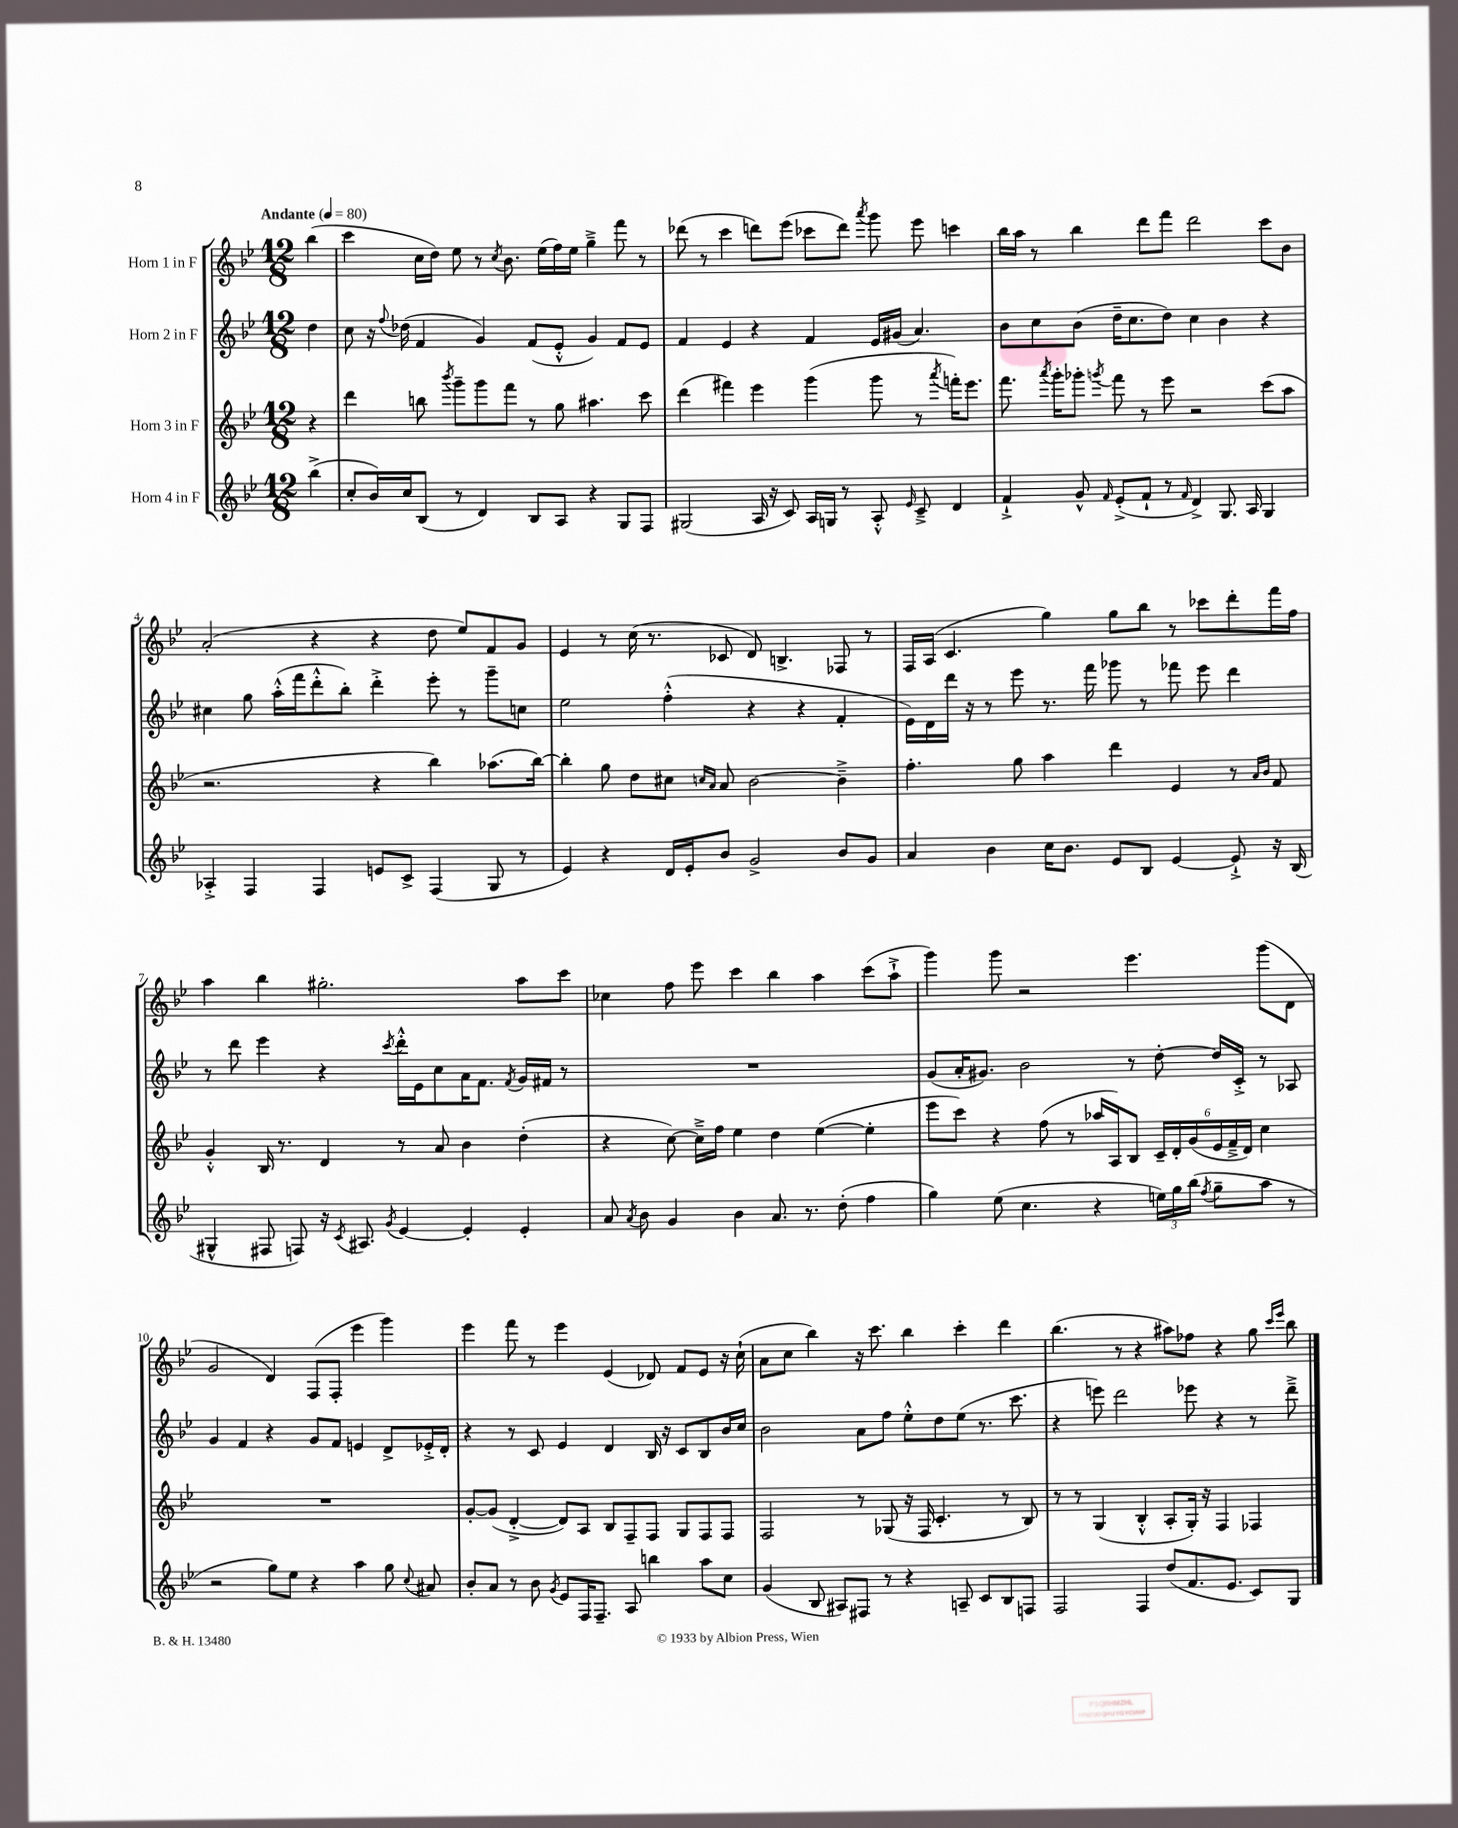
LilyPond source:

<<
\new StaffGroup <<
\new Staff = "s0" \with { instrumentName = "Horn 1 in F" } {
    \clef treble \key bes \major \numericTimeSignature \time 12/8 \partial 4 \tempo "Andante" 4 = 80
    \autoBeamOff bes''4( |
    c'''4 c''16[ d''16]) ees''8 r8 \acciaccatura { c''8 } bes'8. ees''16[( f''16) ees''16] g''4---> f'''8 r8 |
    des'''8( r8 c'''4 d'''8[) ees'''8]( ces'''8[ d'''8]) \acciaccatura { a'''8 } g'''8 ees'''8 c'''4 |
    bes''16[ a''16] r8 bes''4 d'''8[ f'''8] d'''2 c'''8[ bes'8] |
    a'2-.( r4 r4 d''8 ees''8[) f'8 g'8] |
    ees'4 r8 c''16( r8. ces'8 d'8) b4.-> fes8 r8 |
    f16[ a16]( c'4. g''4) g''8[ bes''8] r8 ces'''8[ d'''8-. f'''16 f''16] |
    a''4 bes''4 gis''2.-. a''8[ c'''8] |
    ces''4 f''8 ees'''8 c'''4 bes''4 a''4 c'''8[( a''8]-!-> |
    g'''4) g'''8 r2 ees'''4. g'''8[( d'8] |
    g'2 d'4) f8[( f8]-. ees'''4 g'''4) |
    ees'''4 f'''8 r8 ees'''4 ees'4( des'8) f'8[ ees'8] r16 c''16-!( |
    a'8[ c''8] bes''4) r16 c'''8. bes''4 c'''4-. d'''4 |
    bes''4.( r8 r4 ais''8[) fes''8] r4 g''8 \grace { c'''16[ ees'''16] } bes''8 \bar "|." |
}
\new Staff = "s1" \with { instrumentName = "Horn 2 in F" } {
    \clef treble \key bes \major \numericTimeSignature \time 12/8 \partial 4
    \autoBeamOff d''4 |
    c''8 r16 \appoggiatura { f''8 } des''16( f'4 g'4) f'8[( ees'8]-.-^ g'4) f'8[ ees'8] |
    f'4 ees'4 r4 f'4 ees'16[ gis'16]( a'4.) |
    bes'8[ c''8 bes'8]( d''16[-- c''8. d''8]) c''4 bes'4 r4 |
    cis''4 g''8 a''16[-.-^( f'''16 d'''8-.-^ bes''8]-.) d'''4-.-> ees'''8-. r8 g'''8[-- c''8] |
    ees''2 f''4-.-^( r4 r4 f'4-. |
    ees'16[) d'16 d'''16] r16 r8 ees'''8 r8. f'''16 ges'''8 r8 fes'''8 ees'''8 d'''4 |
    r8 d'''8 ees'''4 r4 \acciaccatura { c'''8 } d'''16[-.-^ ees'16 c''8 a'16 f'8.] \acciaccatura { f'8 } g'16[ fis'16] r8 |
    R1. |
    g'8[( a'16-. gis'8.]) bes'2 r8 d''8~-. d''16[ c'16]-.-> r8 aes8 |
    g'4 f'4 r4 g'8[ f'8] e'4 d'8[-> ees'16-.-> d'16]-. |
    r4 r8 c'8 ees'4 d'4 bes16 r16 c'8[ bes8 bes'16 c''16] |
    bes'2 a'8[ f''8] ees''8[-.-^ d''8 ees''8]( r8. c'''8. |
    r4 e'''8) d'''2 ees'''8 r4 r8 d'''8---> \bar "|." |
}
\new Staff = "s2" \with { instrumentName = "Horn 3 in F" } {
    \clef treble \key bes \major \numericTimeSignature \time 12/8 \partial 4
    \autoBeamOff r4 |
    d'''4 b''8 \acciaccatura { bes'''8 } g'''8[-- g'''8 f'''8] r8 g''8 ais''4. c'''8 |
    d'''4( fis'''4) ees'''4 g'''4( g'''8 r8 \acciaccatura { a'''8 } f'''16[-.) ees'''8.] |
    f'''8. \acciaccatura { a'''8 } g'''16[-. ges'''8]-. \acciaccatura { g'''8 } f'''8 r8 ees'''8 r2 c'''8[( a''8] |
    r2. r4 bes''4) aes''8.[( bes''16]~) |
    bes''4-. g''8 d''8[ cis''8] \grace { c''16[ a'16] } a'8 bes'2~ bes'4---> |
    f''4.-. g''8 a''4 d'''4 ees'4 r8 \grace { a'16[ bes'16] } f'8 |
    g'4-.-^ bes16 r8. d'4 r8 a'8 bes'4 d''4-.( |
    r4 c''8~) c''16[---> f''16] ees''4 d''4 ees''4~( ees''4-. |
    ees'''8[ c'''8]) r4 f''8( r8 aes''16[ a16) bes8] \tuplet 6/4 { c'16[-- d'16-. g'16( ees'16 f'16---> d'16]) } c''4 |
    R1. |
    g'8[~-. g'8]( d'4~-.-> d'8[) a8] bes8[ f8-- f8] g8[ f8 f8] |
    f2 r8 ges8( r16 f16 c'4.-. r8 bes8) |
    r8 r8 g4( bes4-.-^ a8[-. g16]-.) r16 f4 fes4 \bar "|." |
}
\new Staff = "s3" \with { instrumentName = "Horn 4 in F" } {
    \clef treble \key bes \major \numericTimeSignature \time 12/8 \partial 4
    \autoBeamOff bes''4->( |
    c''8[-. bes'16) c''16 bes8]( r8 d'4) bes8[ a8] r4 g8[ f8] |
    gis2( a16 r16 c'8) a16[ g16] r8 a8-.-^ \grace { ees'16 } c'8---> d'4 |
    f'4-!-> g'8-^ \grace { f'16 } ees'8[-.->( f'8]-! r8 \grace { f'16 } d'4->) g8. a16 g4 |
    aes4-.-> f4 f4 e'8[ c'8]-> f4( g8 r8 |
    ees'4) r4 d'16[ ees'16-. bes'8] g'2-> bes'8[ g'8] |
    a'4 bes'4 c''16[ bes'8.] ees'8[ bes8] ees'4~ ees'8-!-> r16 bes16( |
    gis4-^ fis8 f8) r16 \acciaccatura { c'8 } ais8. \acciaccatura { g'8 } ees'4~ ees'4-. ees'4-. |
    a'8 \acciaccatura { a'8 } bes'8 g'4 bes'4 a'8. r8. d''8-.( f''4 |
    g''4) ees''8( c''4. r4 \tuplet 3/2 { e''16[) g''16 bes''16]( } \acciaccatura { f''8 } g''8[-- a''8] r8 |
    r2 g''8[) ees''8] r4 a''4 g''8 \appoggiatura { c''8 } ais'8 |
    bes'8[-. a'8] r8 bes'8 \acciaccatura { g'8 } ees'8[ f16 f8.]-- a8 b''4 a''8[ c''8] |
    g'4( bes8 ais8[) fis8] r8 r4 a8-- c'8[ bes8 f8] |
    f2 f4 d''8[( f'8. ees'8.] c'8[) g8] \bar "|." |
}
>>
>>
